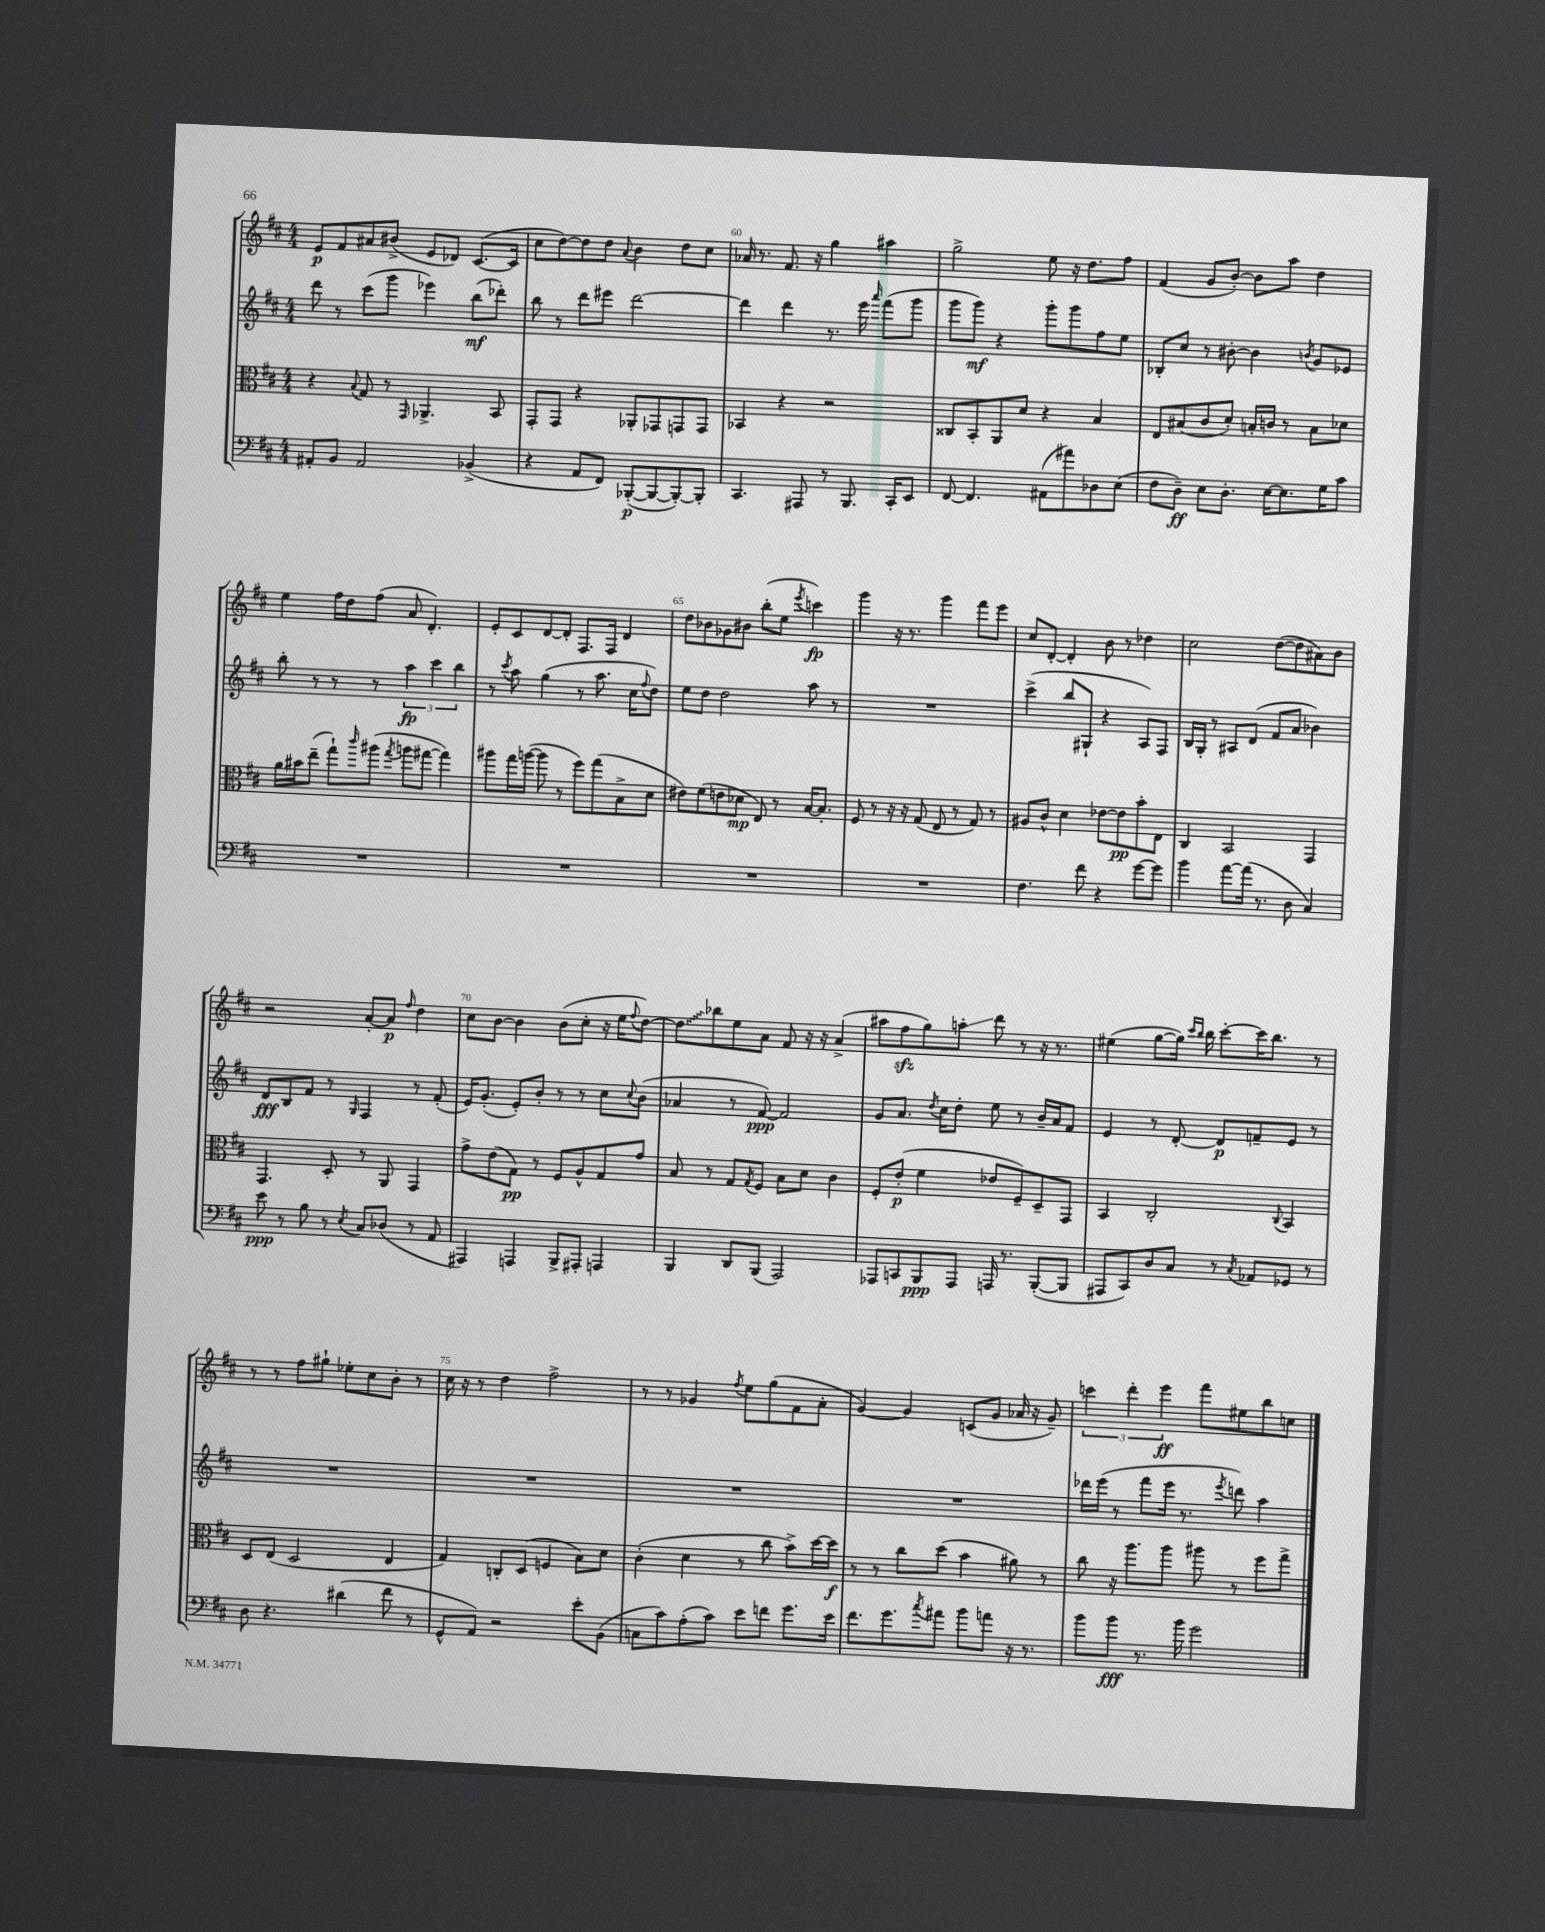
<<
\new StaffGroup <<
\new Staff = "s0" {
    \clef treble \key d \major \numericTimeSignature \time 4/4
    e'8\p fis'8 ais'8 bis'8->( e'8 des'8) cis'8.~( cis'16 |
    cis''8 d''8~) d''8 d''8 \appoggiatura { a'8 } b'4 d''8 cis''8 |
    aes'16 r8. fis'8. r16 g''4 ais''4 |
    g''2-> e''8 r16 d''8. fis''8 |
    fis'4( g'8 b'8~-.) b'8 a''8 d''4 |
    e''4 fis''16 d''16 fis''8( a'8 d'4.-.) |
    e'8-. cis'8 d'8~ d'8-. fis8. fis16 d'4 |
    d''8 bes'8 ges'8 bis'8 b''8-.( e''8 \acciaccatura { e'''8 } c'''4\fp) |
    g'''4 r16 r8. g'''4 fis'''8 e'''8 |
    cis''8 d'8~-. d'4-. b'8 r8 des''4 |
    cis''2 d''8~( d''8 ais'8) b'8 |
    r2 a'8~-. a'8\p \grace { fis''16 } d''4 |
    cis''8 b'8~ b'4 b'8( cis''8-. r16 e''16 \appoggiatura { fis''8 } d''8~) |
    \once \override Glissando.style = #'zigzag d''8\glissando bes''8 e''8 a'8 fis'8 r16 r16 a'4->( |
    ais''8 fis''8\sfz g''8) a''8-.\glissando d'''8 r8 r16 r8. |
    eis''4( g''8~ g''16) \grace { cis'''16 b''16 } b''16 cis'''8~-. cis'''16 b''8. r8 |
    r8 r8 fis''8 gis''8-! ees''8-. cis''8 b'8-. r8 |
    cis''16 r16 r8 d''4 fis''2-> |
    r8 r8 ges'4 \acciaccatura { fis''8 } e''8 g''8( fis'8 a'8-. |
    g'4~) g'4 c'8( g'8 aes'16 r16 g'8--) |
    \tuplet 3/2 { c'''4 d'''4-. e'''4\ff } fis'''8 eis''8 b''8 c''8 \bar "|." |
}
\new Staff = "s1" {
    \clef treble \key d \major \numericTimeSignature \time 4/4
    d'''8 r8 cis'''8( g'''8 ees'''4) b''8\mf( des'''8-.) |
    b''8 r8 d'''8 eis'''8 d'''2~ |
    d'''4 d'''4 r8. e'''16 \grace { a'''16 } fis'''8( g'''8 |
    g'''8 g'''8\mf) r4 g'''8-. g'''8 fis''8 e''8 |
    bes8-. cis''8 r8 bis'8~-. bis'4 \acciaccatura { b'8 } g'8 ees'8 |
    b''8-. r8 r8 r8 \tuplet 3/2 { a''4\fp cis'''4 b''4 } |
    r8 \acciaccatura { cis'''8 } a''8 g''4( r8 a''8. cis''16 \appoggiatura { fis''8 } d''8) |
    e''8 d''8 d''2 a''8 r8 |
    R1 |
    cis'''4->( b''8 gis8-! r4 a8) fis8 |
    b16 g16-. r8 ais8 d'8( fis'8 a'8 bes'4) |
    d'8\fff b8 fis'8 r8 \grace { g16 } fis4 r8 fis'8-.( |
    e'16) g'8.-.( e'8-.) b'8-. r8 r8 cis''8 \appoggiatura { cis''8 } b'8( |
    aes'4 r8 fis'8~\ppp) fis'2 |
    g'8 a'8. \acciaccatura { d''8 } cis''16 d''8-. e''8 r8 b'16-- a'16 fis'8 |
    e'4 r8 d'8~-. d'8\p f'8-- e'8 r8 |
    R1 |
    R1 |
    R1 |
    R1 |
    des'''16 e'''16( r8 fis'''8 e'''16 r8. \acciaccatura { e'''8 } d'''8) a''4 \bar "|." |
}
\new Staff = "s2" {
    \clef alto \key d \major \numericTimeSignature \time 4/4
    r4 \appoggiatura { b8 } g8 r8 \grace { g,16 } aes,4.-> b,8 |
    g,8-. g,8 r4 aes,8-. ges,8 g,8 g,8 |
    bes,4 r4 r2 |
    cisis8 b,8-. a,8 d'8 r4 b4 |
    e8 bis8( cis'8 d'8-.) b16-. c'16 r8 b8 des'8 |
    a'16 bis'16 e''8--( g''8-!) \grace { cis'''16 } ais''8( \acciaccatura { g''8 } a''8 gis''8~ gis''4) |
    ais''8 g''16 a''16~( a''8 r8 fis''8) g''8( b8-> d'8 |
    eis'8) fis'8( e'8 des'8\mp e8) r8 b16~ b8.-. |
    fis8 r8 r16 r16 g8( e8 r8 g8) r8 |
    ais8 cis'8-^ d'4 ees'8~ ees'8\pp b'8-. e8 |
    cis4 b,2 g,4 |
    g,4. d8-. r8 a,8 g,4 |
    g'8-> e'8( g8\pp) r8 fis8 a8-^ g8 g'8 |
    b8 r8 g8 \acciaccatura { g8 } fis8 b8 d'8 cis'4 |
    fis8-. e'8-.\p( fis'4 ees'8 fis8--) d8-- g,8 |
    b,4 cis2-. \appoggiatura { cis8 } b,4 |
    d8 e8( d2 e4 |
    g4) c8-. d8( f4 b8) d'8 |
    cis'4-.( d'4 r8 cis''8 b'8->) d''16~ d''16\f |
    r8 r8 cis''8 d''8( b'4 ais'8) r8 |
    cis''8 r16 a''8. a''8 ais''8 r8 fis''8 g''8-> \bar "|." |
}
\new Staff = "s3" {
    \clef bass \key d \major \numericTimeSignature \time 4/4
    ais,8-. b,8 ais,2 bes,4->( |
    r4 a,8 fis,8) bes,,8~-.\p( bes,,8~ bes,,8~-.) bes,,8-. |
    cis,4. ais,,8 r8 b,,8. cis,16-. e,8 |
    fis,8~ fis,4. ais,8( ais'8) des8 e8( |
    fis8 d8--\ff) e8 d8.-. e16~ e8. g16 cis'8 |
    R1 |
    R1 |
    R1 |
    R1 |
    fis4. fis'8 r4 g'8~ g'8 |
    b'4 a'8~ a'16( r8. d8 cis4) |
    e'8\ppp r8 b8 r8 \acciaccatura { e8 } cis8 des8( r8 a,8 |
    ais,,4) a,,4 b,,8-> ais,,8-. a,,4 |
    b,,4 d,8 b,,8( a,,2) |
    aes,,8 c,8 b,,8\ppp aes,,8 a,,16 r8. b,,8~-.( b,,8 |
    ais,,8 cis,8) d8 cis8 r8 \acciaccatura { cis8 } aes,8 ges,8 r8 |
    d8 r4. dis'4( fis'8 r8 |
    g,8-^ a,8) r2 e'8-. b,8( |
    c8 cis'8) a8-.( cis'8) e'8 f'8 g'8. e'16 |
    fis'8. g'8. \acciaccatura { cis''8 } ais'8 b'8 a'8 r16 r8. |
    b'8 b'8\fff r8. b'16 g'2 \bar "|." |
}
>>
>>
\layout { \context { \Score currentBarNumber = #58 \override BarNumber.break-visibility = ##(#f #t #t) barNumberVisibility = #(every-nth-bar-number-visible 5) } }
